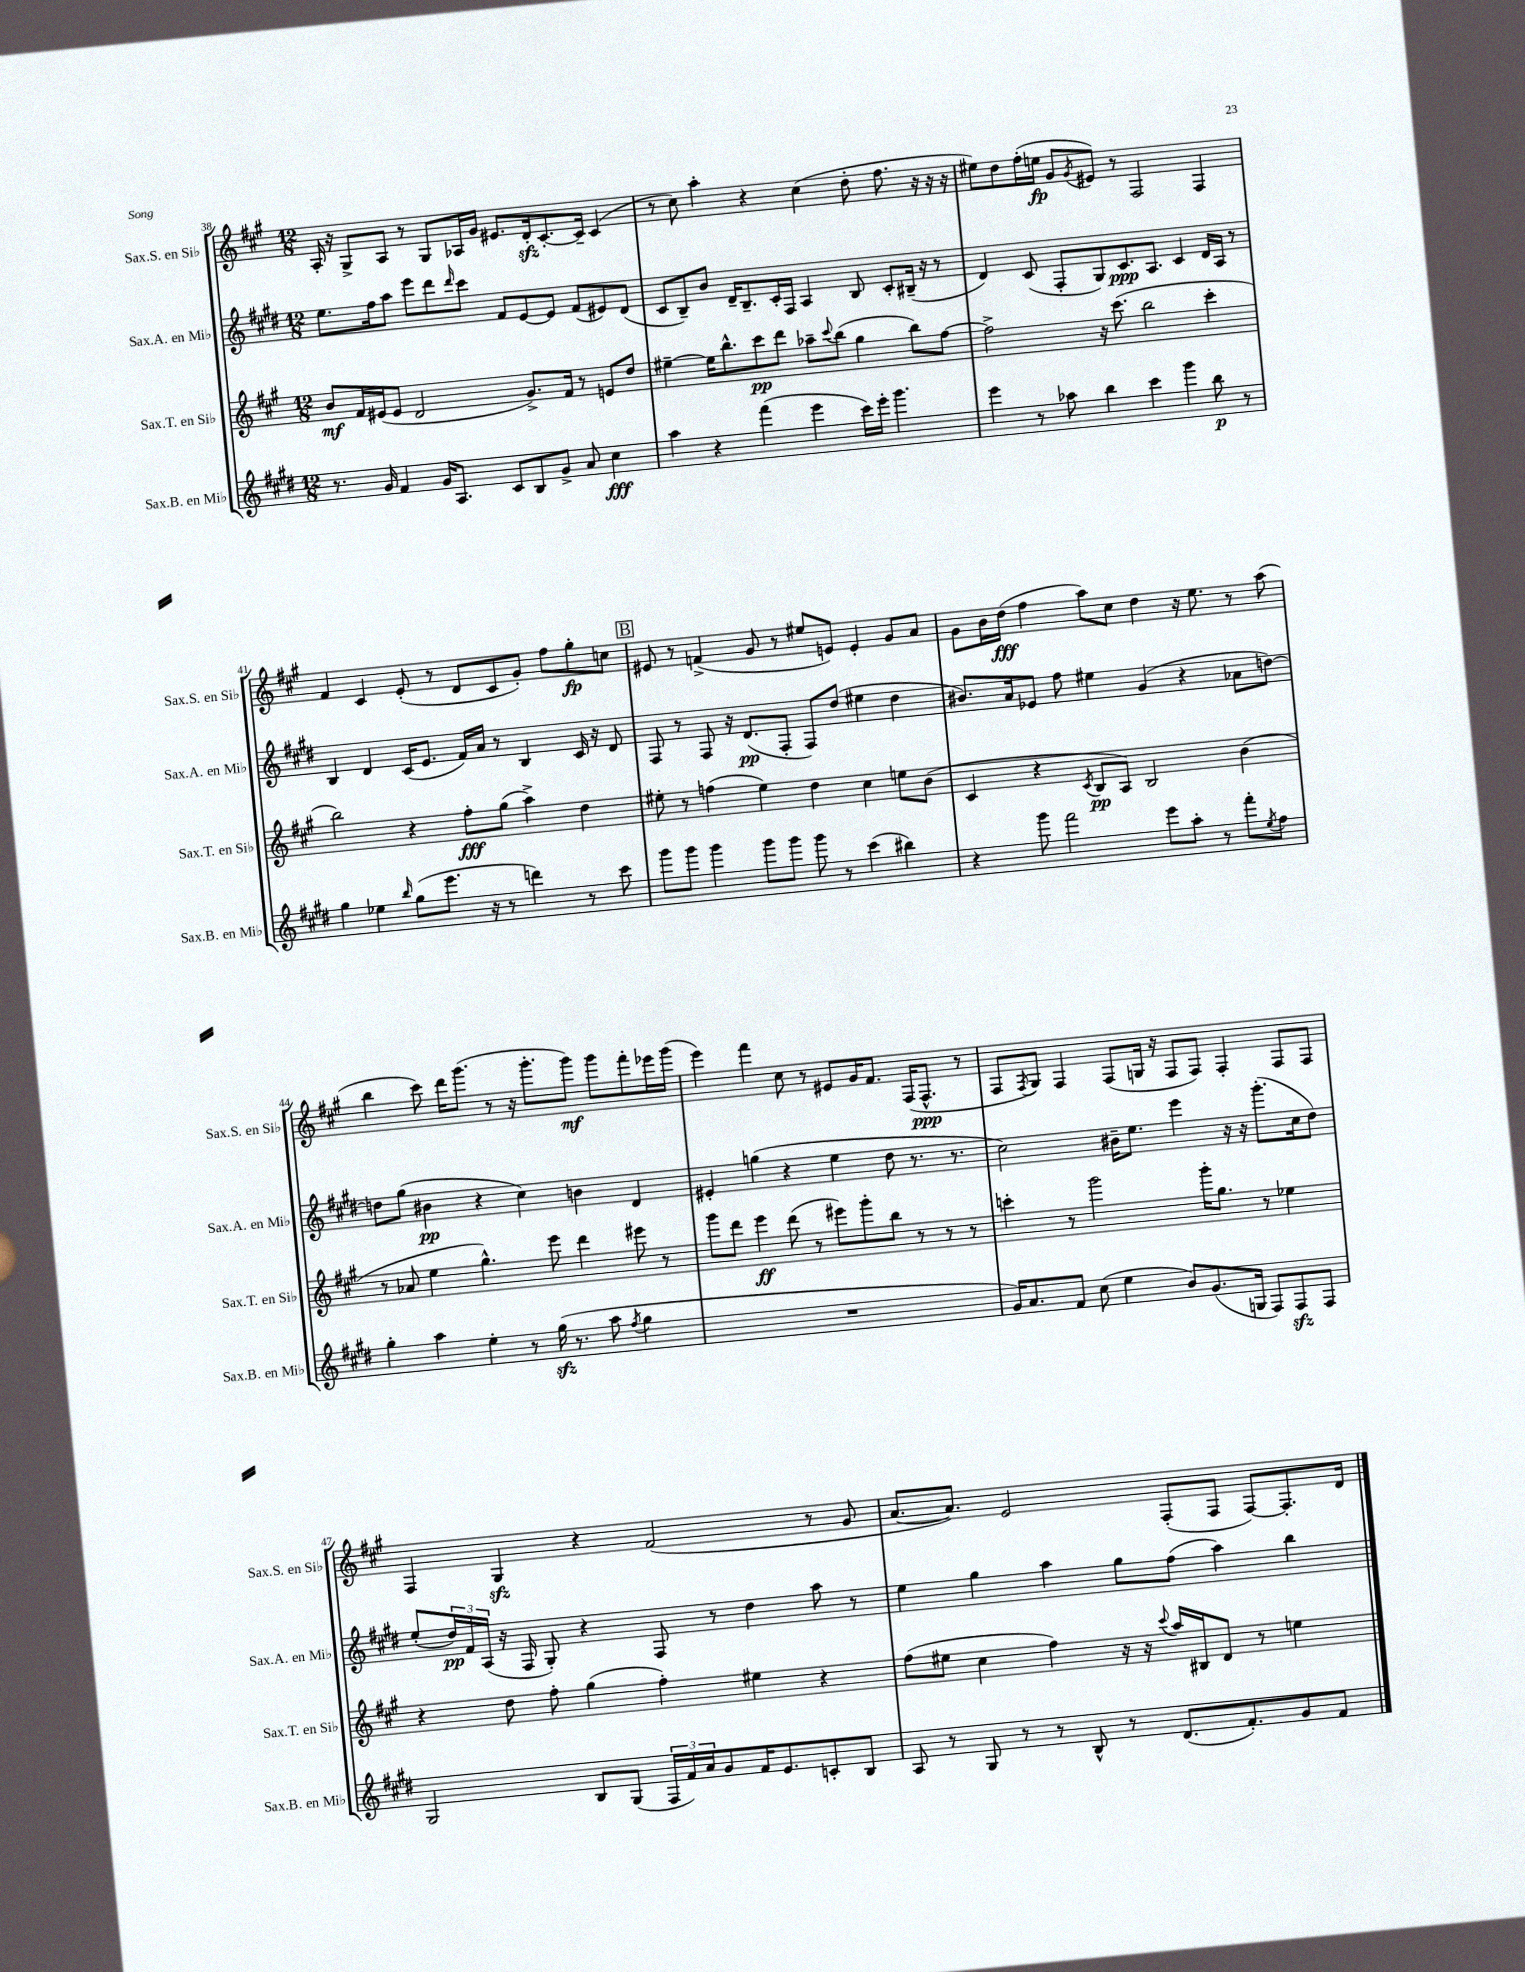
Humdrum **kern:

**kern	**dynam	**kern	**dynam	**kern	**dynam	**kern	**dynam
*part4	*part4	*part3	*part3	*part2	*part2	*part1	*part1
*staff4	*staff4	*staff3	*staff3	*staff2	*staff2	*staff1	*staff1
*I"Sax.B. en Mi♭	*	*I"Sax.T. en Si♭	*	*I"Sax.A. en Mi♭	*	*I"Sax.S. en Si♭	*
*I'Sax.B. en Mi♭	*	*I'Sax.T. en Si♭	*	*I'Sax.A. en Mi♭	*	*I'Sax.S. en Si♭	*
*clefG2	*	*clefG2	*	*clefG2	*	*clefG2	*
*k[f#c#g#d#]	*	*k[f#c#g#]	*	*k[f#c#g#d#]	*	*k[f#c#g#]	*
*M12/8	*	*M12/8	*	*M12/8	*	*M12/8	*
=38	=38	=38	=38	=38	=38	=38	=38
8.r	.	8b/L	mf	8.ee\L	.	16A'/	.
.	.	.	.	.	.	16r	.
.	.	16f#/L	.	.	.	8G#^/L	.
16g#/	.	(16e#X/J	.	16ff#\k	.	.	.
4f#/	.	8e#/J	.	8aa\J	.	8A/J	.
.	.	2d/	.	8eee\L	.	8r	.
16g#/KL	.	.	.	8ddd#\	.	8G#/L	.
8.A/J	.	.	.	.	.	.	.
.	.	.	.	16qqddd#/	.	.	.
.	.	.	.	8ccc#\J	.	16A-X/L	.
.	.	.	.	.	.	16g#/JJ	.
8c#/L	.	.	.	8f#/L	.	8.e#X/L	.
8B/	.	8.g#^/L)	.	[8e/	.	.	.
.	.	.	.	.	.	16dzz'/k	.
8g#^/J	.	.	.	8e/J]	.	[8.c#'/	.
.	.	16f#/Jk	.	.	.	.	.
8a/	.	8r	.	(8f#/L	.	.	.
.	.	.	.	.	.	16c#~/Jk]	.
4cc#\	fff	8en/L	.	8e#X/)	.	(4c#/	.
.	.	8dd/J	.	(8d#/J	.	.	.
=39	=39	=39	=39	=39	=39	=39	=39
4aa\	.	[4ee#X~\	.	8c#/L	.	8r	.
.	.	.	.	8B~/)	.	8cc#\)	.
4r	.	16ee#\KL]	.	8b/J	.	4aa'\	.
.	.	8.bb^^\	.	.	.	.	.
.	.	.	.	16d#~/KL	.	.	.
.	.	.	.	8.B~/	.	.	.
(4fff#\	.	8ccc#\	pp	.	.	4r	.
.	.	8ddd\J	.	16c#'/L	.	.	.
.	.	.	.	16F#/JJ	.	.	.
4eee\	.	8aa-X~\L	.	4A/	.	(4cc#\	.
.	.	8qqccc#/	.	.	.	.	.
.	.	(8bb\J	.	.	.	.	.
16ccc#\LL)	.	4gg#\	.	8B/	.	8dd'\	.
16eee'\JJ	.	.	.	.	.	.	.
4.ggg#\	.	.	.	8c#'/L	.	8.ff#\	.
.	.	8bb\L)	.	(16B#X~/Jk	.	.	.
.	.	.	.	16r	.	16r	.
.	.	[8ff#\J	.	8r	.	16r	.
.	.	.	.	.	.	16r	.
=40	=40	=40	=40	=40	=40	=40	=40
4eee\	.	2ff#^\]	.	4d#/)	.	8ee#X\L)	.
.	.	.	.	.	.	8dd\	.
8r	.	.	.	(8c#/	.	(16ff#'\L	.
.	.	.	.	.	.	16een\JJ	fp
8aa-X\	.	.	.	8F#'/L	.	8g#/L	.
.	.	.	.	.	.	8qg#/	.
4bb\	.	16r	.	8G#/)	.	8e#X/J)	.
.	.	(8.ccc#\	.	.	.	.	.
.	.	.	.	8.c#/	ppp	8r	.
4ccc#\	.	2bb\	.	.	.	2F#/	.
.	.	.	.	8.A/J	.	.	.
4ggg#\	.	.	.	4c#/	.	.	.
8bb\	p	4ccc#'\	.	16d#/LL	.	4F#/	.
.	.	.	.	16A/JJ	.	.	.
8r	.	.	.	8r	.	.	.
!!LO:LB:g=z
=41	=41	=41	=41	=41	=41	=41	=41
4gg#\	.	2bb\)	.	4B/	.	4f#/	.
4ee-X\	.	.	.	4d#/	.	4c#/	.
16qqbb/	.	.	.	.	.	.	.
(8gg#\L	.	4r	.	(16c#/KL	.	(8e'/	.
.	.	.	.	8.e/J	.	.	.
8.eee\J	.	.	.	.	.	8r	.
.	.	8ff#'\L	fff	16f#/LL)	.	8d/L	.
16r	.	.	.	16a/JJ	.	.	.
8r	.	(8gg#\J	.	8r	.	8c#/	.
4dddn\)	.	4aa^\)	.	4B/	.	8g#'/J)	.
.	.	.	.	.	.	8ff#\L	.
8r	.	4dd\	.	16c#/	.	8gg#'\	fp
.	.	.	.	16r	.	.	.
8ccc#\	.	.	.	8d#/	.	8ccn\J	.
!!LO:REH:place=s1:t=B
=42	=42	=42	=42	=42	=42	=42	=42
8ggg#\L	.	8ee#X'\	.	8F#/	.	8e#X/	.
8ggg#\J	.	8r	.	8r	.	8r	.
4ggg#\	.	(4ffn\	.	8F#/	.	(4fn^/	.
.	.	.	.	16r	.	.	.
.	.	.	.	(8.d#/L	pp	.	.
8ggg#\L	.	4ee#\)	.	.	.	8g#/	.
8ggg#\J	.	.	.	8F#'/J	.	8r	.
8ggg#\	.	4dd\	.	8F#/L)	.	8ee#X/L	.
8r	.	.	.	(8dd#/J	.	8en/J)	.
(4ccc#\	.	4cc#\	.	4ee#X\	.	4e'/	.
4bb#X\)	.	8een\L	.	4dd#\	.	8g#/L	.
.	.	(8b\J	.	.	.	8a/J	.
=43	=43	=43	=43	=43	=43	=43	=43
4r	.	4c#/	.	8.b#X/L)	.	8g#\L	.
.	.	.	.	.	.	16b\L	.
.	.	.	.	16a/k	.	(16dd\JJ	fff
8ggg#\	.	4r	.	8e-X/J	.	4ff#\	.
2fff#\	.	.	.	8ff#\	.	.	.
.	.	8qc#/	.	.	.	.	.
.	.	8B/L	pp	4ee#X\	.	8aa\L)	.
.	.	8A/J)	.	.	.	8cc#\J	.
.	.	2B/	.	(4g#/	.	4dd\	.
8eee\L	.	.	.	.	.	.	.
8aa'\J	.	.	.	4r	.	16r	.
.	.	.	.	.	.	8.ee\	.
8r	.	.	.	.	.	.	.
8fff#'\L	.	(4b\	.	8a-X\L	.	8r	.
8qee/	.	.	.	.	.	.	.
8ff#\J	.	.	.	[8ddn\J)	.	(8aa\	.
!!LO:LB:g=z
=44	=44	=44	=44	=44	=44	=44	=44
4gg#'\	.	8r	.	8ddn\L]	.	4bb\	.
.	.	8a-X/	.	(8gg#\J	.	.	.
4aa\	.	4ee\	.	4b#X\	pp	8ccc#\)	.
.	.	.	.	.	.	16ddd\KL	.
.	.	.	.	.	.	(8.ggg#\J	.
4ee'\	.	4.gg#^^\)	.	4r	.	.	.
.	.	.	.	.	.	8r	.
8r	.	.	.	4cc#\)	.	16r	.
.	.	.	.	.	.	8.ggg#'\L	.
(16gg#zz\	.	8eee\	.	.	.	.	.
8.r	.	.	.	.	.	.	.
.	.	4ddd\	.	4bn\	.	8ggg#\J)	mf
8aa\	.	.	.	.	.	8ggg#\L	.
8qff#/	.	.	.	.	.	.	.
4gg#\	.	8eee#X\	.	4d#/	.	8fff#'\	.
.	.	8r	.	.	.	16eee-X\L	.
.	.	.	.	.	.	(16ggg#\JJ	.
=45	=45	=45	=45	=45	=45	=45	=45
1.r	.	8ggg#\L	.	4e#X'/	.	4eee\)	.
.	.	8ddd\J	.	.	.	.	.
.	.	4eee\	ff	(4ggn\	.	4fff#\	.
.	.	(8ddd\	.	4r	.	8cc#\	.
.	.	8r	.	.	.	8r	.
.	.	8eee#X\L)	.	4ee\	.	8e#X/L	.
.	.	8ggg#'\	.	.	.	16g#/K	.
.	.	.	.	.	.	8.f#/J	.
.	.	8bb\J	.	8dd#\	.	.	.
.	.	8r	.	8.r	.	(16F#/KL	.
.	.	.	.	.	.	8.F#^^/J	ppp
.	.	8r	.	.	.	.	.
.	.	.	.	8.r	.	.	.
.	.	8r	.	.	.	8r	.
=46	=46	=46	=46	=46	=46	=46	=46
16g#/KL)	.	4cccn'\	.	2cc#\)	.	8F#/L	.
8.a/	.	.	.	.	.	.	.
.	.	.	.	.	.	8qF#/	.
.	.	.	.	.	.	8G#/J)	.
8f#/J	.	8r	.	.	.	4F#/	.
(8cc#\	.	2ggg#\	.	.	.	.	.
4ee\	.	.	.	16b#X~\KL	.	(8F#/L	.
.	.	.	.	8.ee\J	.	.	.
.	.	.	.	.	.	16Gn/Jk	.
.	.	.	.	.	.	16r	.
8b/L)	.	.	.	4eee\	.	8F#/L	.
(8.g#/	.	16ggg#'\KL	.	.	.	8F#/J)	.
.	.	8.gg#\J	.	.	.	.	.
.	.	.	.	16r	.	4F#'/	.
16Gn/Jk	.	.	.	16r	.	.	.
8F#/L)	.	8r	.	(8.ggg#'\L	.	.	.
8F#zz/	.	4ee-X\	.	.	.	8F#/L	.
.	.	.	.	16cc#\k	.	.	.
8F#/J	.	.	.	8dd#\J)	.	8F#/J	.
!!LO:LB:g=z
=47	=47	=47	=47	=47	=47	=47	=47
2G#/	.	4r	.	(8ee'/L	.	4F#/	.
.	.	.	.	24dd#/L)	pp	.	.
.	.	.	.	24f#/	.	.	.
.	.	.	.	(24A/JJ	.	.	.
.	.	8dd\	.	16r	.	4G#zz/	.
.	.	.	.	16F#/	.	.	.
.	.	8ff#'\	.	8G#'/)	.	.	.
8B/L	.	(4gg#\	.	4r	.	4r	.
(8G#/J	.	.	.	.	.	.	.
24F#/LL	.	4ff#'\)	.	8F#/	.	(2f#/	.
24f#/)	.	.	.	.	.	.	.
24a/J	.	.	.	.	.	.	.
8g#/	.	.	.	8r	.	.	.
16f#/K	.	4ee#X\	.	4dd#\	.	.	.
8.e/	.	.	.	.	.	.	.
8cn'/	.	4r	.	8aa\	.	8r	.
8B/J	.	.	.	8r	.	8g#/	.
=48	=48	=48	=48	=48	=48	=48	=48
8A/	.	(8ff#\L	.	4ee\	.	[8.a/L	.
8r	.	8ee#X\J	.	.	.	.	.
.	.	.	.	.	.	8.a/J])	.
8G#/	.	4cc#\	.	4gg#\	.	.	.
8r	.	.	.	.	.	2e/	.
8r	.	4ff#\)	.	4aa\	.	.	.
8B^^/	.	.	.	.	.	.	.
8r	.	16r	.	8gg#\L	.	.	.
.	.	16r	.	.	.	.	.
.	.	8qqccc#/	.	.	.	.	.
(8.d#/L	.	16aa/LL	.	(8ff#\J	.	(8F#'/L	.
.	.	16B#X/J	.	.	.	.	.
.	.	8d/J	.	4aa\)	.	8F#/J	.
8.f#'/)	.	.	.	.	.	.	.
.	.	8r	.	.	.	[8F#/L)	.
8g#/	.	4een\	.	4bb\	.	8.F#'/]	.
8f#/J	.	.	.	.	.	.	.
.	.	.	.	.	.	16d/Jk	.
==	==	==	==	==	==	==	==
*-	*-	*-	*-	*-	*-	*-	*-
